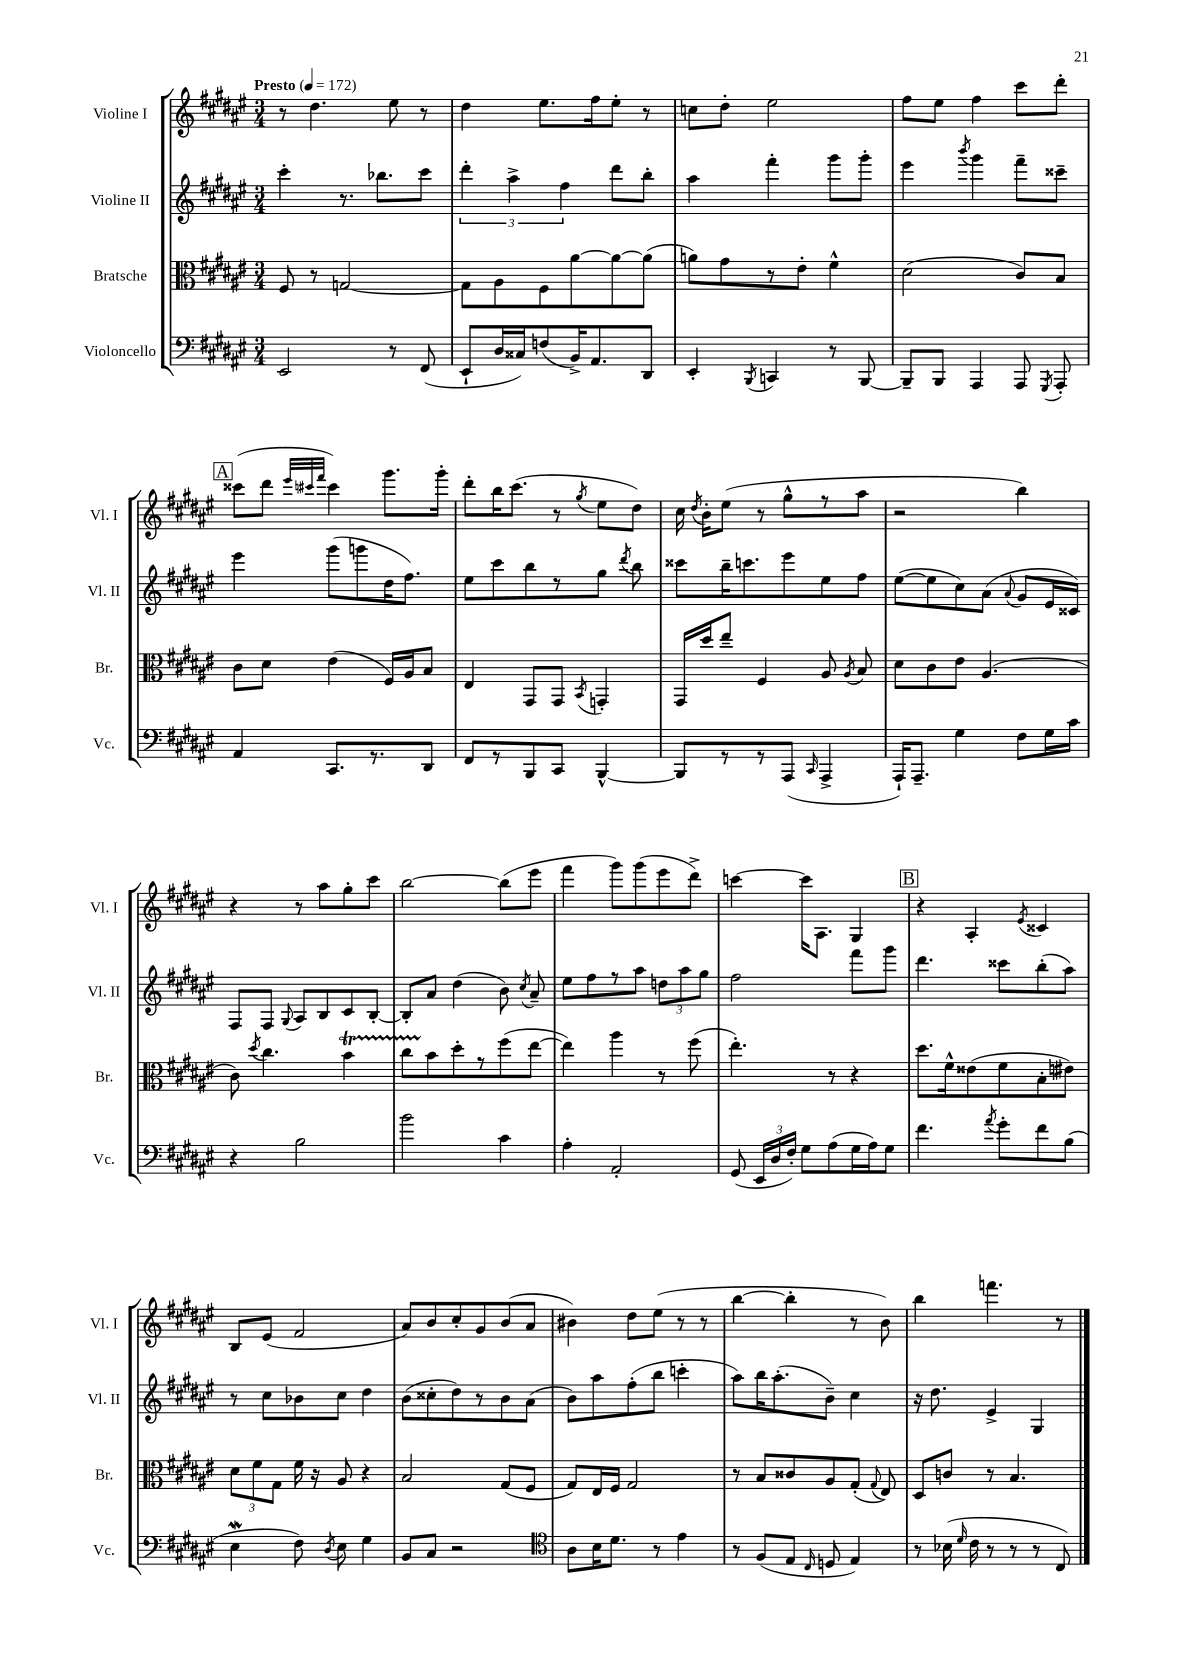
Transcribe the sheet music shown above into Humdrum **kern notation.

**kern	**kern	**kern	**kern
*staff4	*staff3	*staff2	*staff1
*clefF4	*clefC3	*clefG2	*clefG2
*k[f#c#g#d#a#e#]	*k[f#c#g#d#a#e#]	*k[f#c#g#d#a#e#]	*k[f#c#g#d#a#e#]
*M3/4	*M3/4	*M3/4	*M3/4
*MM172	*MM172	*MM172	*MM172
2EE#/	8F#/	4ccc#'\	8r
.	8r	.	4.dd#\
.	[2G/	8.r	.
.	.	8.bb-\L	.
8r	.	.	8ee#\
(8FF#/	.	8ccc#\J	8r
=	=	=	=
8EE#`/L	8G\]L	6ddd#'\	4dd#\
16D#/L	8A#\	.	.
.	.	6aa#^\	.
16C##/J)	.	.	.
(8F/	8F#\	.	8.ee#\L
.	.	6ff#\	.
16BB^/K)	[8a#\	.	.
8.AA#/	.	.	16ff#\k
.	8a#\_	8ddd#\L	8ee#'\J
8DD#/J	(8a#\]J	8bb'\J	8r
=	=	=	=
4EE#'/	8a\L)	4aa#\	8cc\L
.	8g#\	.	8dd#'\J
8qBBB/	.	.	.
4CC/	8r	4fff#'\	2ee#\
.	8e#'\J	.	.
8r	4f#^^\	8ggg#\L	.
[8BBB/	.	8ggg#'\J	.
=	=	=	=
8BBB~/]L	(2d#\	4eee#\	8ff#\L
8BBB/J	.	.	8ee#\J
.	.	8qbbb/	.
4AAA#/	.	4ggg#\	4ff#\
8AAA#/	8c#/L)	8fff#~\L	8ccc#\L
8qGGG#/	.	.	.
8AAA#'/	8B/J	8ccc##~\J	8ddd#'\J
=	=	=	=
4AA#/	8c#\L	4eee#\	(8ccc##\L
.	8d#\J	.	8ddd#\J
.	.	.	32qqeee#/LLL
.	.	.	32qqccc#/
.	.	.	32qqfff#/JJJ
8.CC#/L	(4e#\	(8ggg#\L	4ccc#\)
.	.	8ggg\	.
8.r	.	.	.
.	16F#/LL)	16dd#\K	8.ggg#\L
.	16A#/J	8.ff#\J)	.
8DD#/J	8B/J	.	.
.	.	.	16ggg#'\Jk
=	=	=	=
8FF#/L	4E#/	8ee#\L	8ddd#'\L
8r	.	8ccc#\	16bb\K
.	.	.	(8.ccc#\J
8BBB/	8GG#/L	8bb\	.
8CC#/J	8GG#/J	8r	8r
.	8qBB/	.	8qgg#/
[4BBB^^/	4GG'/	8gg#\J	8ee#\L
.	.	8qddd#/	.
.	.	8bb\	8dd#\J)
=	=	=	=
8BBB/]L	16GG#/LL	8ccc##\L	16cc#\
.	.	.	8qdd#/
.	16dd#/J	.	16b'\LK
8r	8ee#~/J	16bb~\K	(8ee#\J
.	.	8.ccc\	.
8r	4F#/	.	8r
(8AAA#/J	.	8eee#\	8gg#^^\L
16qqCC#/	.	.	.
4AAA#^/	8A#/	8ee#\	8r
.	8qA#/	.	.
.	8B/	8ff#\J	8aa#\J
=	=	=	=
16AAA#`/LK)	8d#\L	([8ee#\L	2r
8.AAA#~/J	.	.	.
.	8c#\	8ee#\]	.
4G#\	8e#\J	8cc#\)	.
.	(4.A#/	(8a#\J	.
.	.	8qqa#/	.
8F#\L	.	8g#/L	4bb\)
16G#\L	.	16e#/L	.
16c#\JJ	.	16c##/JJ)	.
=	=	=	=
4r	8c#\)	8F#/L	4r
.	8qdd#/	.	.
.	4.cc#\	8F#/J	.
.	.	8qqG#/	.
2B\	.	8A#/L	8r
.	.	8B/	8aa#\L
.	4b\	8c#/	8gg#'\
.	.	[8B'/J	8ccc#\J
=	=	=	=
2b\	8cc#\L	8B'/]L	[2bb\
.	8b\	8a#/J	.
.	8dd#'\	(4dd#\	.
.	8r	.	.
4c#\	(8ff#\	8b\)	(8bb\]L
.	.	8qcc#/	.
.	[8ee#\J	8a#~/	8eee#\J
=	=	=	=
4A#'\	4ee#\])	8ee#\L	4fff#\
.	.	8ff#\	.
2AA#'/	4aa#\	8r	8ggg#\L)
.	.	8aa#\J	(8ggg#\
.	8r	12dd\L	8eee#\
.	.	12aa#\	.
.	(8ff#\	.	8ddd#^\J)
.	.	12gg#\J	.
=	=	=	=
(8GG#/	4.ee#'\)	2ff#\	[4ccc\
24EE#/LL	.	.	.
24D#/	.	.	.
24F#'/JJ)	.	.	.
8G#\L	.	.	16ccc\]LK
.	.	.	8.A#\J
(8A#\	8r	.	.
16G#\L	4r	8fff#\L	4G#/
16A#\J)	.	.	.
8G#\J	.	8ggg#\J	.
=	=	=	=
4.f#\	8.dd#\L	4.ddd#\	4r
.	16f#^^\k	.	.
.	(8e##\	.	4A#'/
8qa#/	.	.	.
8g#'\L	8f#\	8ccc##\L	.
.	.	.	8qe#/
8f#\	8B'\	(8bb'\	4c##/
(8B\J	8e#\J)	8aa#\J)	.
=	=	=	=
4E#\	12d#\L	8r	8B/L
.	12f#\	.	.
.	.	8cc#\L	(8e#/J
.	12G#\J	.	.
8F#\)	16f#\	8b-\	2f#/
.	16r	.	.
8qD#/	.	.	.
8E#\	8A#/	8cc#\J	.
4G#\	4r	4dd#\	.
=	=	=	=
8BB/L	2B/	(8b\L	8a#/L)
8C#/J	.	8cc##'\	8b/
2r	.	8dd#\)	8cc#'/
.	.	8r	8g#/
.	(8G#/L	8b\	(8b/
.	8F#/J	(8a#\J	8a#/J
=	=	=	=
*clefC4	*	*	*
8A#\L	8G#/L)	8b\L)	4b#\)
16B\K	16E#/L	8aa#\	.
8.d#\J	16F#/JJ	.	.
.	2G#/	(8ff#'\	8dd#\L
8r	.	8bb\J	(8ee#\J
4e#\	.	4ccc'\	8r
.	.	.	8r
=	=	=	=
8r	8r	8aa#\L)	[4bb\
(8F#/L	8B/L	16bb\K	.
.	.	(8.aa#'\	.
8E#/J	8c##/	.	4bb'\]
16qqC#/	.	.	.
8D/	8A#/	8b~\J)	.
4E#/)	(8G#'/J	4cc#\	8r
.	8qqG#/	.	.
.	8E#/)	.	8b\)
=	=	=	=
8r	8D#/L	16r	4bb\
.	.	8.dd#\	.
(16B-\	8c/J	.	.
16qqd#/	.	.	.
16c#\	.	.	.
8r	8r	4e#^/	4.fff\
8r	4.B/	.	.
8r	.	4G#/	.
8C#/)	.	.	8r
==	==	==	==
*-	*-	*-	*-
